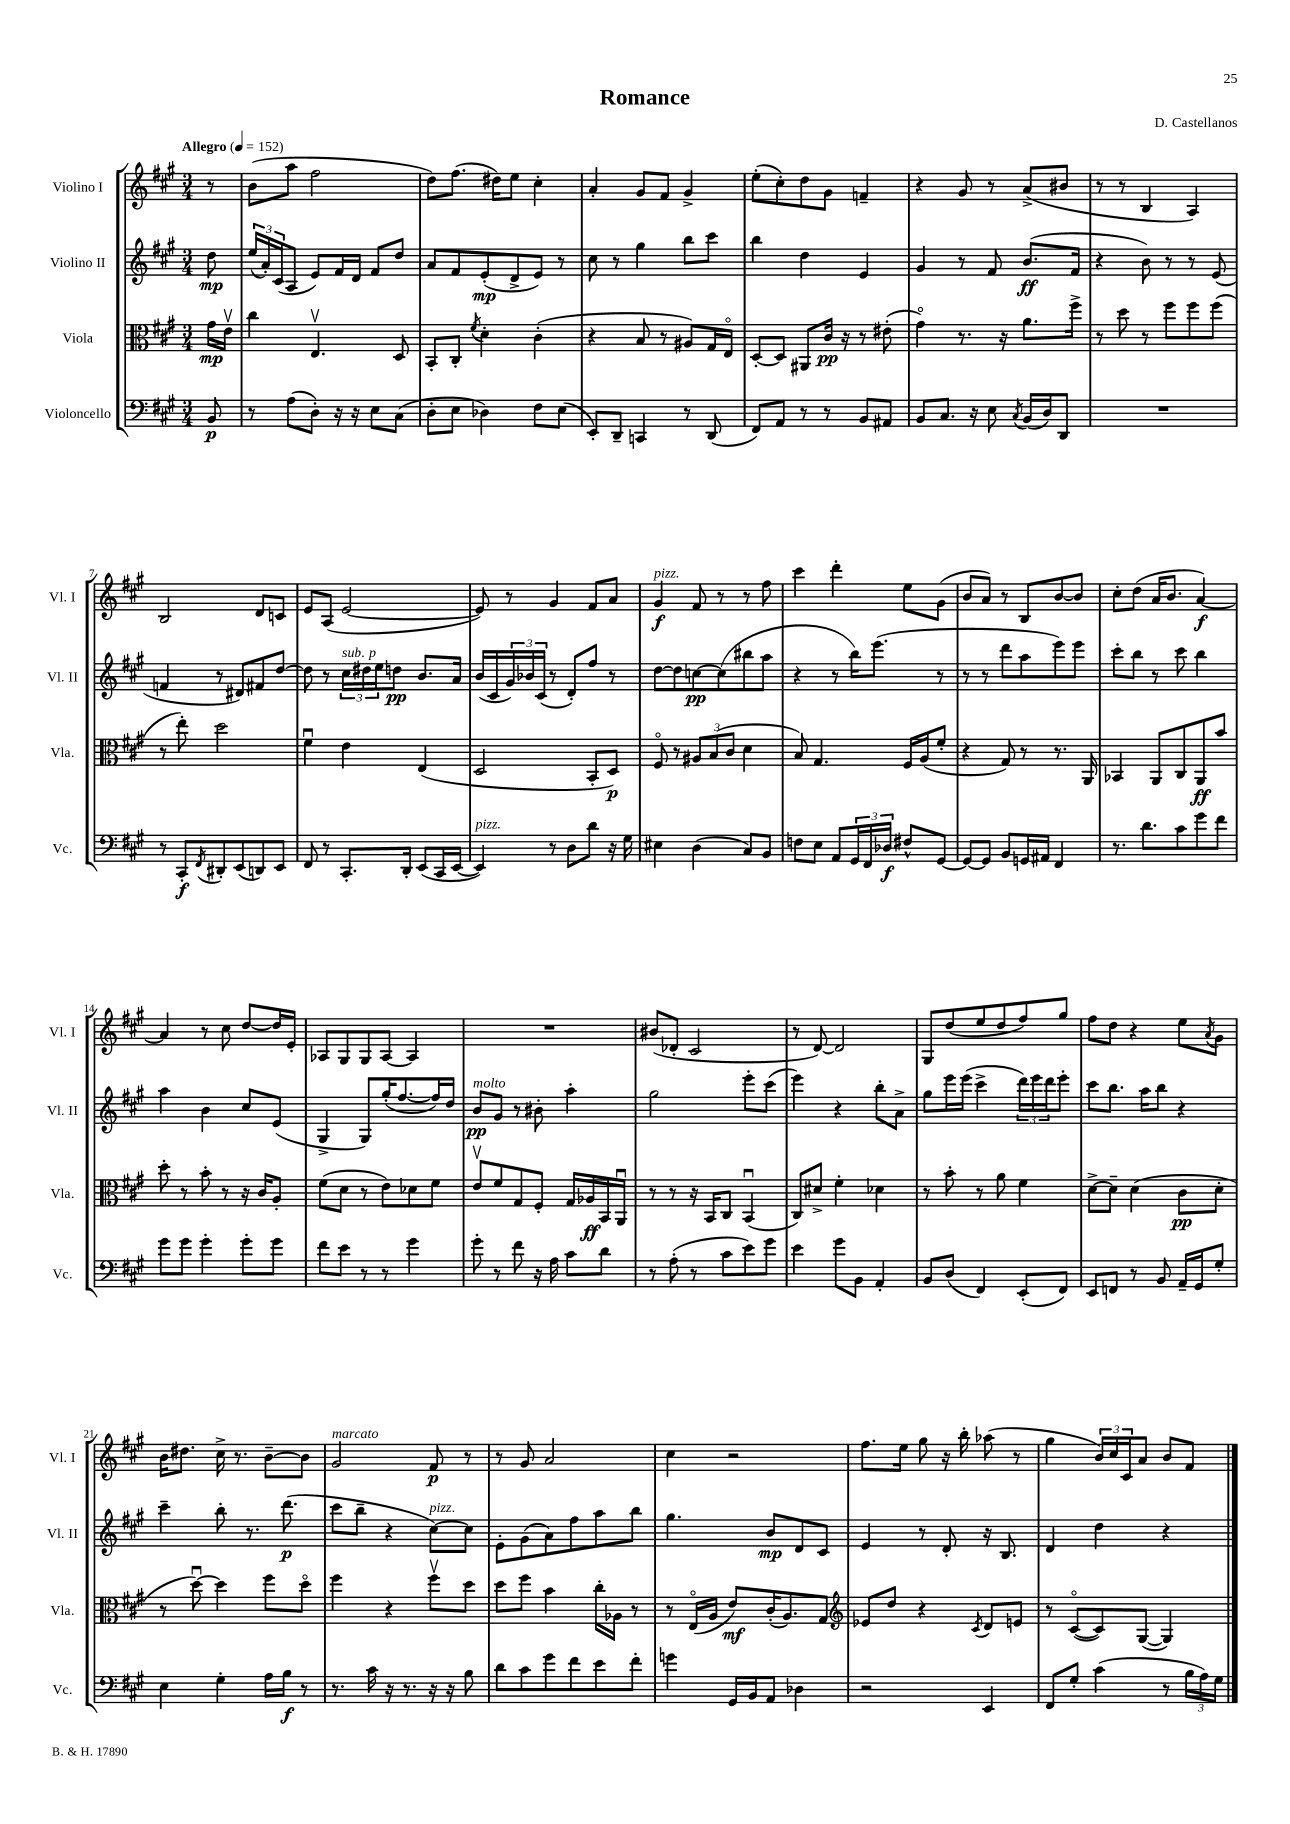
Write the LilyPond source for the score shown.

\header { title = "Romance" composer = "D. Castellanos" }
<<
\new StaffGroup <<
\new Staff = "s0" \with { instrumentName = "Violino I" shortInstrumentName = "Vl. I" } {
    \clef treble \key a \major \numericTimeSignature \time 3/4 \partial 8 \tempo "Allegro" 4 = 152
    r8 |
    b'8( a''8 fis''2 |
    d''8) fis''8.( dis''16) e''8 cis''4-. |
    a'4-. gis'8 fis'8 gis'4-> |
    e''8-.( cis''8-.) d''8 gis'8 f'4-- |
    r4 gis'8 r8 a'8->( bis'8 |
    r8 r8 b4 a4) |
    b2 d'8 c'8 |
    e'8 a8( e'2~ |
    e'8) r8 gis'4 fis'8 a'8 |
    gis'4\f^\markup { \italic "pizz." } fis'8 r8 r8 fis''8 |
    cis'''4 d'''4-. e''8 gis'8( |
    b'8 a'8) r8 b8 b'8~ b'8 |
    cis''8-. d''8( a'16 b'8. a'4~\f) |
    a'4 r8 cis''8 d''8~ d''16 e'16-. |
    aes8 gis8 gis8 aes8~ aes4 |
    R2. |
    bis'8( des'8-. cis'2 |
    r8 d'8~) d'2 |
    gis8 d''8( e''8 d''8 fis''8) gis''8 |
    fis''8 d''8 r4 e''8 \acciaccatura { a'8 } gis'8 |
    b'16 dis''8. cis''16-> r8. b'8~-- b'8 |
    gis'2^\markup { \italic "marcato" } fis'8\p r8 |
    r8 gis'8 a'2 |
    cis''4 r2 |
    fis''8. e''16 gis''8 r16 b''16-. aes''8( r8 |
    gis''4 \tuplet 3/2 { b'16) cis''16 cis'16 } a'8 b'8 fis'8 \bar "|." |
}
\new Staff = "s1" \with { instrumentName = "Violino II" shortInstrumentName = "Vl. II" } {
    \clef treble \key a \major \numericTimeSignature \time 3/4 \partial 8
    d''8\mp |
    \tuplet 3/2 { e''16( a'16-.) cis'16( } a8 e'8) fis'16 d'16 fis'8 d''8 |
    a'8 fis'8 e'8-.\mp( d'8-> e'8) r8 |
    cis''8 r8 gis''4 b''8 cis'''8 |
    b''4 d''4 e'4 |
    gis'4 r8 fis'8 b'8.\ff( fis'16 |
    r4 b'8) r8 r8 e'8( |
    f'4 r8 dis'8) fis'8 d''8~ |
    d''8 r8 \tuplet 3/2 { cis''16^\markup { \italic "sub. p" } dis''16 e''16 } d''8\pp b'8. a'16 |
    b'16( cis'16 \tuplet 3/2 { gis'16) bes'16 cis'16( } r8 d'8-.) fis''8 r8 |
    d''8~ d''8 c''8~\pp c''8( bis''8 a''8 |
    r4 r8 b''16) e'''8.( r8 |
    r8 r8 d'''8 a''8 e'''8) e'''8 |
    cis'''8-. b''8 r8 cis'''8 b''4 |
    a''4 b'4 cis''8 e'8( |
    gis4-> gis8) gis''16-.( fis''8.~ fis''16) d''16 |
    b'8\pp^\markup { \italic "molto" } gis'8 r8 bis'8-. a''4-. |
    gis''2 e'''8-. cis'''8( |
    e'''4) r4 b''8-. a'8-> |
    gis''8 e'''16 e'''16( cis'''4-> \tuplet 3/2 { d'''16) e'''16 d'''16 } e'''8-. |
    cis'''8 b''8. a''16 b''8 r4 |
    cis'''4-- b''8-. r8. d'''8.\p( |
    cis'''8 b''8-- r4 cis''8~^\markup { \italic "pizz." }) cis''8 |
    e'8-. gis'8( a'8) fis''8 a''8 b''8 |
    gis''4. b'8\mp d'8 cis'8 |
    e'4 r8 d'8-. r16 b8. |
    d'4 d''4 r4 \bar "|." |
}
\new Staff = "s2" \with { instrumentName = "Viola" shortInstrumentName = "Vla." } {
    \clef alto \key a \major \numericTimeSignature \time 3/4 \partial 8
    gis'16\mp e'16\upbow |
    cis''4 e4.\upbow d8 |
    b,8-. cis8-. \acciaccatura { fis'8 } d'4-. cis'4-.( |
    r4 b8 r8 ais8) gis16 e16\flageolet |
    d8~-. d8 ais,8 cis'16\pp r16 r8 eis'8-.( |
    gis'4\flageolet) r8. r16 a'8. fis''16-> |
    r8 d''8 r8 fis''8 fis''8 fis''8( |
    r8 e''8-.) d''2 |
    fis'4\downbow e'4 e4( |
    d2 b,8-. d8\p) |
    fis8\flageolet r8 \tuplet 3/2 { ais8 b8( cis'8 } d'4 |
    b8) gis4. fis16 a16( fis'8-. |
    r4 gis8) r8 r8. a,16 |
    bes,4 a,8 cis8 a,8\ff b'8 |
    d''8-. r8 b'8-. r8 r16 cis'16 a8-. |
    fis'8( d'8 r8 e'8) des'8 fis'8 |
    e'8\upbow fis'8 gis8 fis8-. gis16 aes16\ff b,16 a,16\downbow |
    r8 r8 r16 b,16 cis8 b,4\downbow( |
    cis8) dis'8-> fis'4-. des'4 |
    r8 b'8-. r8 a'8 fis'4 |
    d'8~-> d'8-- d'4( cis'8\pp d'8-. |
    r8 d''8~\downbow) d''4 fis''8 d''8\flageolet |
    fis''4 r4 fis''8\upbow d''8 |
    d''8 fis''8 b'4 cis''16-. aes16 r8 |
    r8 e16\flageolet( a16 e'8\mf) cis'16-.( a8.) gis8 |
    \clef treble ees'8 d''8 r4 \acciaccatura { cis'8 } d'8 e'8 |
    r8 cis'8~\flageolet( cis'8) gis8~( gis4) \bar "|." |
}
\new Staff = "s3" \with { instrumentName = "Violoncello" shortInstrumentName = "Vc." } {
    \clef bass \key a \major \numericTimeSignature \time 3/4 \partial 8
    b,8\p |
    r8 a8( d8-.) r16 r16 e8 cis8( |
    d8-. e8 des4) fis8 e8( |
    e,8-.) d,8-- c,4 r8 d,8( |
    fis,8) a,8 r8 r8 b,8 ais,8 |
    b,8 cis8. r16 e8 \acciaccatura { cis8 } b,16( d16) d,8 |
    R2. |
    r8 cis,8-.\f \acciaccatura { fis,8 } dis,8-. e,8( d,8) e,8 |
    fis,8 r8 cis,8.-. d,16-. e,8( cis,16 e,16~ |
    e,4^\markup { \italic "pizz." }) r8 d8 d'8 r16 gis16 |
    eis4 d4( cis8) b,8 |
    f8 e8 a,8 \tuplet 3/2 { gis,16 fis,16 des16\f } fis8-^ gis,8~ |
    gis,8~ gis,8 b,8 g,16 ais,16 fis,4 |
    r8. d'8. cis'8 gis'8 fis'8 |
    gis'8 gis'8 gis'4-. gis'8-. gis'8 |
    fis'8 e'8 r8 r8 gis'4 |
    gis'8-. r8 fis'8 r16 a16 cis'8 d'8 |
    r8 a8-.( r8 cis'8 e'8) gis'8 |
    e'4 gis'8 b,8 a,4-. |
    b,8 d8( fis,4) e,8-.( fis,8) |
    e,8 f,8 r8 b,8 a,16-- gis,16 gis8-. |
    e4 gis4-. a16 b16\f r8 |
    r8. cis'16 r16 r8. r16 r16 b8 |
    d'8 cis'8 gis'8 fis'8 e'8 fis'8-. |
    g'4 gis,16 b,16 a,8 des4 |
    r2 e,4 |
    fis,8 gis8-. cis'4( r8 \tuplet 3/2 { b16 a16) gis16 } \bar "|." |
}
>>
>>
